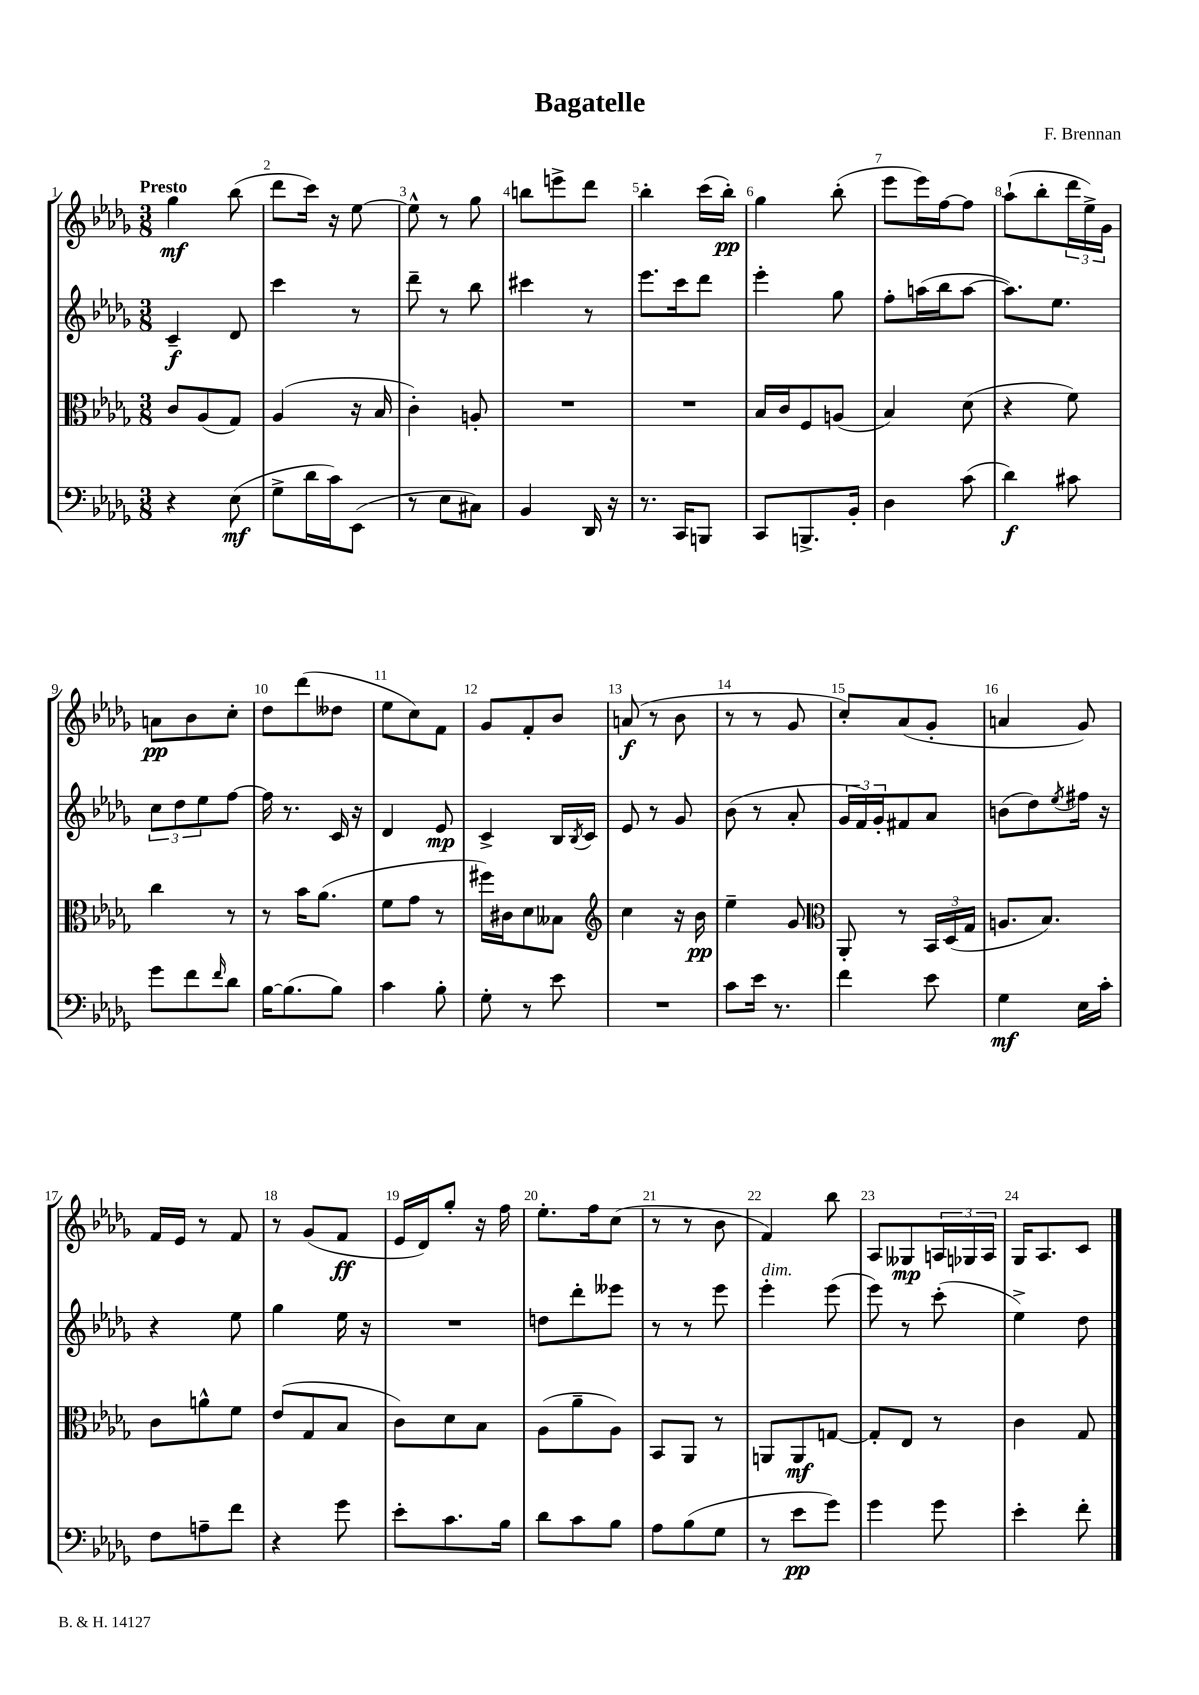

**kern	**dynam	**kern	**dynam	**kern	**dynam	**kern	**dynam
*part4	*part4	*part3	*part3	*part2	*part2	*part1	*part1
*staff4	*staff4	*staff3	*staff3	*staff2	*staff2	*staff1	*staff1
*clefF4	*	*clefC3	*	*clefG2	*	*clefG2	*
*k[b-e-a-d-g-]	*	*k[b-e-a-d-g-]	*	*k[b-e-a-d-g-]	*	*k[b-e-a-d-g-]	*
*M3/8	*	*M3/8	*	*M3/8	*	*M3/8	*
=1	=1	=1	=1	=1	=1	=1	=1
!	!	!	!	!	!	!LO:TX:a:B:t=Presto	!
4r	.	8c/L	.	4c~/	f	4gg-\	mf
.	.	(8A-/	.	.	.	.	.
(8E-\	mf	8G-/J)	.	8d-/	.	(8bb-\	.
=2	=2	=2	=2	=2	=2	=2	=2
8G-^\L	.	(4A-/	.	4ccc\	.	8ddd-\L	.
16d-\L	.	.	.	.	.	16ccc\Jk)	.
16c\J)	.	.	.	.	.	16r	.
(8EE-\J	.	16r	.	8r	.	[8ee-\	.
.	.	16B-/	.	.	.	.	.
=3	=3	=3	=3	=3	=3	=3	=3
8r	.	4c'\)	.	8ddd-~\	.	8ee-^^\]	.
8E-\L	.	.	.	8r	.	8r	.
8C#X\J)	.	8An'/	.	8bb-\	.	8gg-\	.
=4	=4	=4	=4	=4	=4	=4	=4
4BB-/	.	4.r	.	4ccc#X\	.	8bbn\L	.
.	.	.	.	.	.	8eeen^\	.
16DD-/	.	.	.	8r	.	8ddd-\J	.
16r	.	.	.	.	.	.	.
=5	=5	=5	=5	=5	=5	=5	=5
8.r	.	4.r	.	8.eee-\L	.	4bb-'\	.
16CC/KL	.	.	.	16ccc\k	.	.	.
8BBBn/J	.	.	.	8ddd-\J	.	(16ccc\LL	.
.	.	.	.	.	.	16bb-'\JJ)	pp
=6	=6	=6	=6	=6	=6	=6	=6
8CC/L	.	16B-/LL	.	4eee-'\	.	4gg-\	.
.	.	16c/J	.	.	.	.	.
8.BBBn^/	.	8F/	.	.	.	.	.
.	.	(8An/J	.	8gg-\	.	(8bb-'\	.
16BB-'/Jk	.	.	.	.	.	.	.
=7	=7	=7	=7	=7	=7	=7	=7
4D-\	.	4B-/)	.	8ff'\L	.	8eee-\L	.
.	.	.	.	(16aan\L	.	16eee-\L)	.
.	.	.	.	16bb-\J	.	[16ff\J	.
(8c\	.	(8d-\	.	[8aa\J	.	8ff\J]	.
=8	=8	=8	=8	=8	=8	=8	=8
4d-\)	f	4r	.	8.aa\L])	.	(8aa-`\L	.
.	.	.	.	.	.	8bb-'\	.
.	.	.	.	8.ee-\J	.	.	.
8c#X\	.	8f\)	.	.	.	24ddd-\L	.
.	.	.	.	.	.	24ee-^\)	.
.	.	.	.	.	.	24g-\JJ	.
!!LO:LB:g=z
=9	=9	=9	=9	=9	=9	=9	=9
8g-\L	.	4cc\	.	12cc\L	.	8an\L	pp
.	.	.	.	12dd-\	.	.	.
8f\	.	.	.	.	.	8b-\	.
.	.	.	.	12ee-\	.	.	.
16qqf/	.	.	.	.	.	.	.
8d-\J	.	8r	.	[8ff\J	.	8cc'\J	.
=10	=10	=10	=10	=10	=10	=10	=10
[16B-\KL	.	8r	.	16ff\]	.	8dd-\L	.
(8.B-\]	.	.	.	8.r	.	.	.
.	.	16b-\KL	.	.	.	(8ddd-\	.
.	.	(8.a-\J	.	.	.	.	.
8B-\J)	.	.	.	16c/	.	8dd--X\J	.
.	.	.	.	16r	.	.	.
=11	=11	=11	=11	=11	=11	=11	=11
4c\	.	8f\L	.	4d-/	.	8ee-\L	.
.	.	8g-\J	.	.	.	8cc\)	.
8B-'\	.	8r	.	8e-/	mp	8f\J	.
=12	=12	=12	=12	=12	=12	=12	=12
8G-'\	.	16ff#X\LL)	.	4c^/	.	8g-/L	.
.	.	16c#X\J	.	.	.	.	.
8r	.	8d-\	.	.	.	8f'/	.
8e-\	.	8B--X\J	.	16B-/LL	.	8b-/J	.
.	.	.	.	8qB-/	.	.	.
.	.	.	.	16c/JJ	.	.	.
=13	=13	=13	=13	=13	=13	=13	=13
*	*	*clefG2	*	*	*	*	*
4.r	.	4cc\	.	8e-/	.	(8an/	f
.	.	.	.	8r	.	8r	.
.	.	16r	.	8g-/	.	8b-\	.
.	.	16b-\	pp	.	.	.	.
=14	=14	=14	=14	=14	=14	=14	=14
8c\L	.	4ee-~\	.	(8b-\	.	8r	.
16e-\Jk	.	.	.	8r	.	8r	.
8.r	.	.	.	.	.	.	.
.	.	8g-/	.	8a-'/	.	8g-/	.
=15	=15	=15	=15	=15	=15	=15	=15
*	*	*clefC3	*	*	*	*	*
4f\	.	8AA-'/	.	24g-/LL	.	8cc'/L)	.
.	.	.	.	24f/)	.	.	.
.	.	.	.	24g-'/J	.	.	.
.	.	8r	.	8f#X/	.	(8a-/	.
8e-\	.	24BB-/LL	.	8a-/J	.	8g-'/J	.
.	.	(24D-/	.	.	.	.	.
.	.	24G-/JJ	.	.	.	.	.
=16	=16	=16	=16	=16	=16	=16	=16
4G-\	mf	8.An/L	.	(8bn\L	.	4an/	.
.	.	.	.	8dd-\)	.	.	.
.	.	8.B-/J)	.	.	.	.	.
.	.	.	.	8qee-/	.	.	.
16E-\LL	.	.	.	16ff#X\Jk	.	8g-/)	.
16c'\JJ	.	.	.	16r	.	.	.
!!LO:LB:g=z
=17	=17	=17	=17	=17	=17	=17	=17
8F\L	.	8c\L	.	4r	.	16f/LL	.
.	.	.	.	.	.	16e-/JJ	.
8An~\	.	8an^^\	.	.	.	8r	.
8f\J	.	8f\J	.	8ee-\	.	8f/	.
=18	=18	=18	=18	=18	=18	=18	=18
4r	.	(8e-/L	.	4gg-\	.	8r	.
.	.	8G-/	.	.	.	(8g-/L	.
8g-\	.	8B-/J	.	16ee-\	.	8f/J	ff
.	.	.	.	16r	.	.	.
=19	=19	=19	=19	=19	=19	=19	=19
8e-'\L	.	8c\L)	.	4.r	.	16e-/LL	.
.	.	.	.	.	.	16d-/J)	.
8.c\	.	8d-\	.	.	.	8gg-'/J	.
.	.	8B-\J	.	.	.	16r	.
16B-\Jk	.	.	.	.	.	16ff\	.
=20	=20	=20	=20	=20	=20	=20	=20
8d-\L	.	(8A-\L	.	8ddn\L	.	8.ee-'\L	.
8c\	.	8a-~\	.	8ddd-'\	.	.	.
.	.	.	.	.	.	16ff\k	.
8B-\J	.	8A-\J)	.	8eee--X\J	.	(8cc\J	.
=21	=21	=21	=21	=21	=21	=21	=21
8A-\L	.	8BB-/L	.	8r	.	8r	.
(8B-\	.	8AA-/J	.	8r	.	8r	.
8G-\J	.	8r	.	8eee-\	.	8b-\	.
=22	=22	=22	=22	=22	=22	=22	=22
!	!	!	!	!LO:TX:a:i:t=dim.	!	!	!
8r	.	8AAn/L	.	4eee-'\	.	4f/)	.
8e-\L	pp	8AA/	mf	.	.	.	.
8g-\J)	.	[8Gn/J	.	(8eee-\	.	8bb-\	.
=23	=23	=23	=23	=23	=23	=23	=23
4g-\	.	8G'/L]	.	8eee-\)	.	8A-/L	.
.	.	8E-/J	.	8r	.	8G--X/	mp
8g-\	.	8r	.	(8ccc'\	.	24An/L	.
.	.	.	.	.	.	24G-X/	.
.	.	.	.	.	.	24A/JJ	.
=24	=24	=24	=24	=24	=24	=24	=24
4e-'\	.	4c\	.	4ee-^\)	.	16G-/KL	.
.	.	.	.	.	.	8.A-/	.
8f'\	.	8G-/	.	8dd-\	.	8c/J	.
==	==	==	==	==	==	==	==
*-	*-	*-	*-	*-	*-	*-	*-
